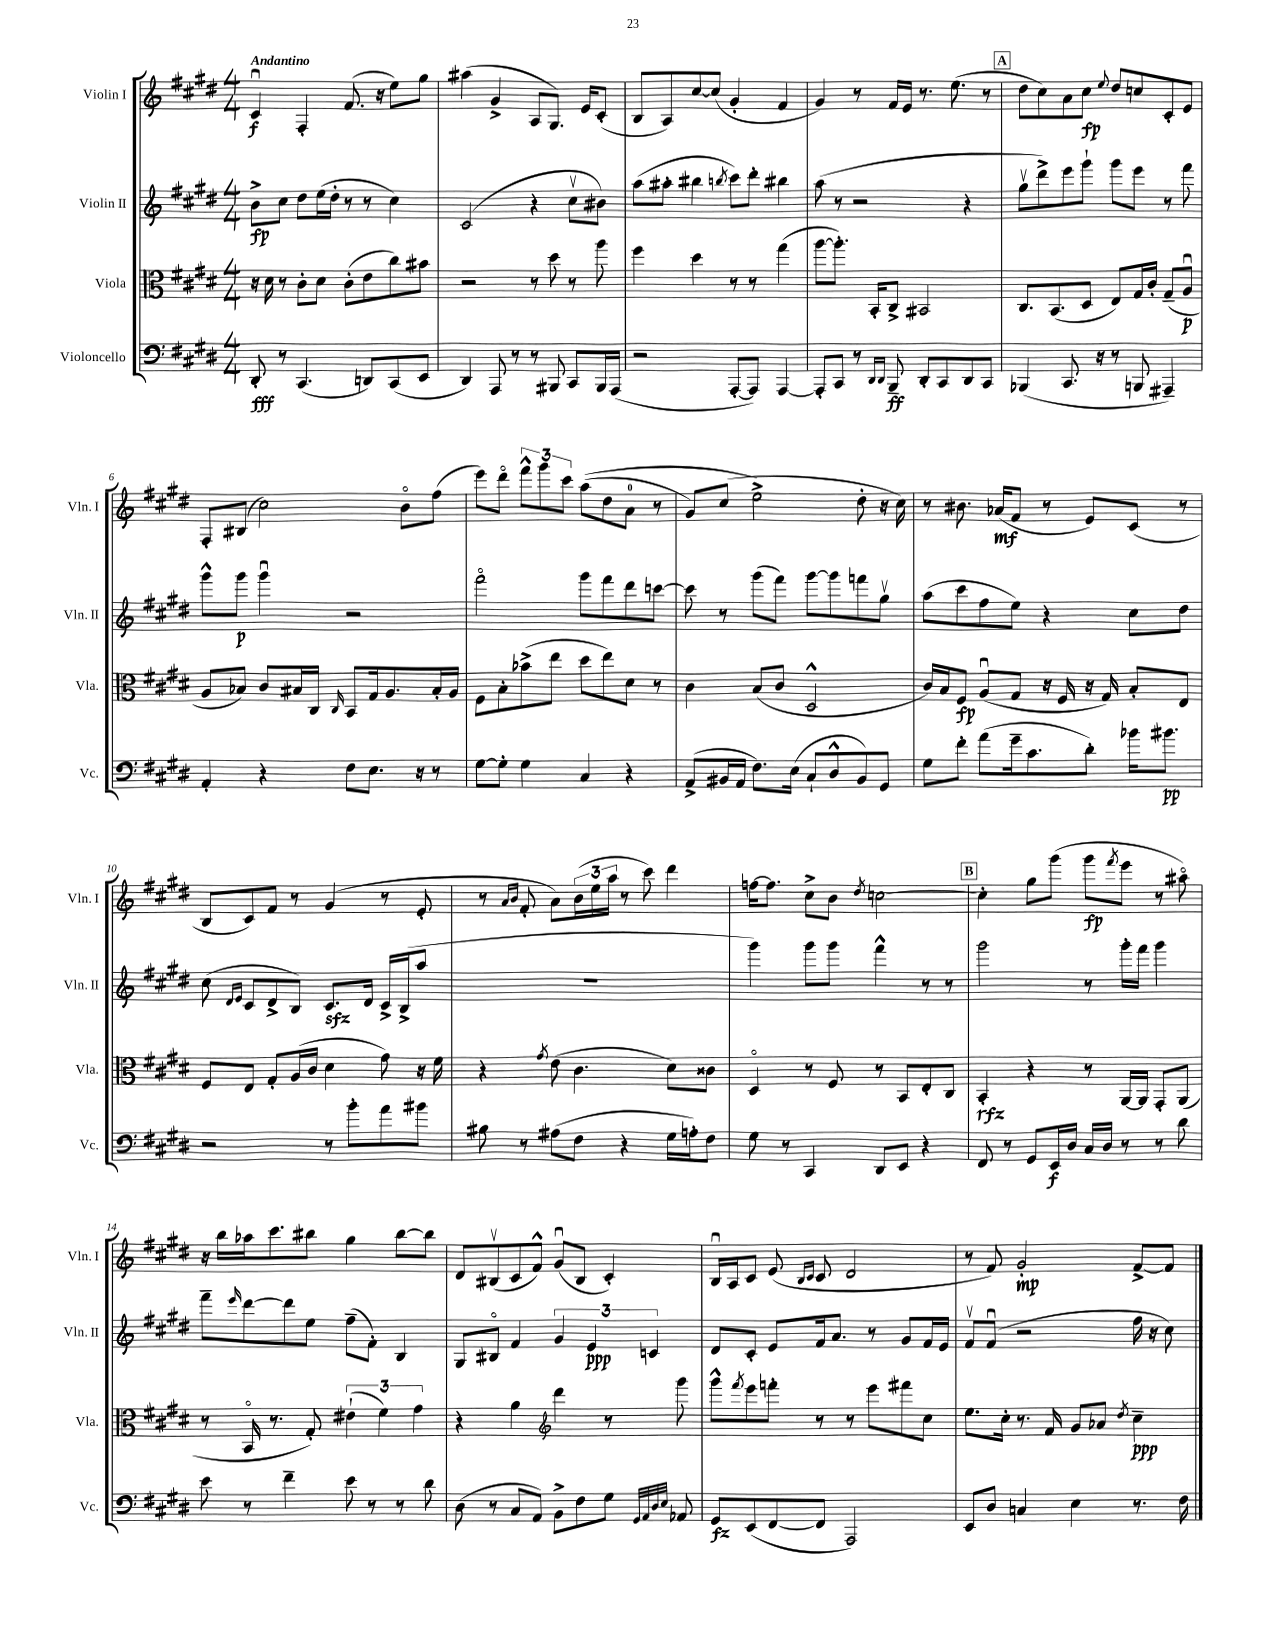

**kern	**dynam	**kern	**dynam	**kern	**dynam	**kern	**dynam
*part4	*part4	*part3	*part3	*part2	*part2	*part1	*part1
*staff4	*staff4	*staff3	*staff3	*staff2	*staff2	*staff1	*staff1
*I"Violoncello	*	*I"Viola	*	*I"Violin II	*	*I"Violin I	*
*I'Vc.	*	*I'Vla.	*	*I'Vln. II	*	*I'Vln. I	*
*clefF4	*	*clefC3	*	*clefG2	*	*clefG2	*
*k[f#c#g#d#]	*	*k[f#c#g#d#]	*	*k[f#c#g#d#]	*	*k[f#c#g#d#]	*
*M4/4	*	*M4/4	*	*M4/4	*	*M4/4	*
=1	=1	=1	=1	=1	=1	=1	=1
!	!	!	!	!	!	!LO:TX:a:B:t=Andantino	!
8DD#'/	fff	16r	.	8b^\L	fp	4c#u/	f
.	.	16d#\	.	.	.	.	.
8r	.	8r	.	8cc#\J	.	.	.
(4.CC#/	.	8c#'\L	.	8dd#\L	.	4F#'/	.
.	.	8d#\J	.	(16ee\L	.	.	.
.	.	.	.	16dd#'\JJ	.	.	.
.	.	(8c#'\L	.	8r	.	(8.f#/	.
8DDn/L)	.	8e\	.	8r	.	.	.
.	.	.	.	.	.	16r	.
(8CC#/	.	8cc#\)	.	4cc#\)	.	8ee\L)	.
8EE/J	.	8b#X\J	.	.	.	8gg#\J	.
=2	=2	=2	=2	=2	=2	=2	=2
4DD#/)	.	2r	.	(2c#/	.	(4aa#X\	.
8AAA/	.	.	.	.	.	4g#^/	.
8r	.	.	.	.	.	.	.
8r	.	8r	.	4r	.	8A/L	.
8BBB#X/	.	8dd#\	.	.	.	8.G#/J)	.
8CC#/L	.	8r	.	8cc#v\L	.	.	.
.	.	.	.	.	.	16e/KL	.
16BBB#/L	.	8aa\	.	8b#X\J)	.	(8c#'/J	.
(16AAA/JJ	.	.	.	.	.	.	.
=3	=3	=3	=3	=3	=3	=3	=3
2r	.	4ff#\	.	(8aa\L	.	8B/L	.
.	.	.	.	8aa#X'\J	.	8A/)	.
.	.	4dd#\	.	4bb#X\	.	[8cc#/	.
.	.	.	.	.	.	(8cc#/J]	.
.	.	.	.	8qbbn/	.	.	.
[8AAA'/L	.	8r	.	8ccc#\L)	.	4g#'/	.
8AAA/J])	.	8r	.	8ddd#'\J	.	.	.
[4AAA/	.	(4gg#\	.	4bb#X\	.	4f#/	.
=4	=4	=4	=4	=4	=4	=4	=4
8AAA'/L]	.	[8aa\L	.	(8aa\	.	4g#/)	.
8CC#/J	.	8.aa'\J])	.	8r	.	.	.
8r	.	.	.	2r	.	8r	.
.	.	16BB'/KL	.	.	.	.	.
16qqDD#/LL	.	.	.	.	.	.	.
16qqDD#/JJ	.	.	.	.	.	.	.
8BBB~/	ff	8C#^/J	.	.	.	16f#/LL	.
.	.	.	.	.	.	16e/JJ	.
8DD#'/L	.	2BB#X/	.	.	.	8.r	.
8CC#/	.	.	.	.	.	.	.
.	.	.	.	.	.	(8.ee\	.
8DD#/	.	.	.	4r	.	.	.
8CC#/J	.	.	.	.	.	8r	.
!!LO:REH:place=s1:t=A
=5	=5	=5	=5	=5	=5	=5	=5
(4BBB-X/	.	8.C#/L	.	8gg#v\L	.	8dd#\L	.
.	.	.	.	8ddd#^\)	.	8cc#\)	.
.	.	(8.BB/	.	.	.	.	.
8.CC#/	.	.	.	8eee\	.	8a\	.
.	.	8D#/J	.	8ggg#`\J	.	8cc#\J	fp
16r	.	.	.	.	.	.	.
.	.	.	.	.	.	8qqee/	.
8r	.	8E/L)	.	8ggg#\L	.	8dd#/L	.
8BBBn/	.	16G#/L	.	8eee\J	.	8ccn/	.
.	.	16c#'/JJ	.	.	.	.	.
4AAA#X~/)	.	(8G#~/L	.	8r	.	8c#'/	.
.	.	8Au/J	p	8fff#\	.	8e/J	.
!!LO:LB:g=z
=6	=6	=6	=6	=6	=6	=6	=6
4AA'/	.	8A/L	.	8ggg#^^\L	.	8F#'/L	.
.	.	8B-X/J)	.	8ggg#\J	p	(8B#X/J	.
4r	.	8c#/L	.	4ggg#u\	.	2cc#\)	.
.	.	16B#X/L	.	.	.	.	.
.	.	16C#/JJ	.	.	.	.	.
.	.	16qqC#/	.	.	.	.	.
8F#\L	.	8BB/L	.	2r	.	.	.
8.E\J	.	16G#/k	.	.	.	.	.
.	.	8.A/	.	.	.	.	.
.	.	.	.	.	.	8b\L	.
16r	.	.	.	.	.	.	.
8r	.	16B#'/L	.	.	.	(8ff#\J	.
.	.	16A/JJ	.	.	.	.	.
=7	=7	=7	=7	=7	=7	=7	=7
[8G#\L	.	8F#\L	.	2fff#\	.	8eee\L)	.
8G#'\J]	.	8B'\	.	.	.	8ddd#\J	.
4G#\	.	(8b-X^\	.	.	.	12fff#^^\L	.
.	.	.	.	.	.	12ggg#\	.
.	.	8ee\J	.	.	.	.	.
.	.	.	.	.	.	12ccc#\J	.
4C#/	.	8dd#\L	.	8ggg#\L	.	((8aa\L	.
.	.	8ee\)	.	8fff#\	.	8dd#\	.
4r	.	8d#\J	.	8ddd#\	.	8a\J	.
.	.	8r	.	[8cccn\J	.	8r	.
=8	=8	=8	=8	=8	=8	=8	=8
(8AA^/L	.	4c#\	.	8ccc\]	.	8g#/L)	.
16BB#X/L	.	.	.	8r	.	(8cc#/J	.
16AA/JJ	.	.	.	.	.	.	.
8.F#\L)	.	(8B/L	.	(8ggg#\L	.	2ee^\)	.
.	.	8c#/J	.	8fff#\J)	.	.	.
(16E\Jk	.	.	.	.	.	.	.
8C#`/L	.	2D#^^/	.	[8ggg#\L	.	.	.
8D#^^/	.	.	.	8ggg#\]	.	.	.
8BB#/)	.	.	.	8fffn\	.	8dd#'\	.
8GG#/J	.	.	.	8gg#v\J	.	16r	.
.	.	.	.	.	.	16cc#\)	.
=9	=9	=9	=9	=9	=9	=9	=9
8G#\L	.	16c#/LL)	.	(8aa\L	.	8r	.
.	.	16B/J	.	.	.	.	.
8f#'\J	.	8F#/J	fp	8ccc#\	.	8.b#X\	.
(8a\L	.	(8Au/L	.	8ff#\	.	.	.
.	.	.	.	.	.	(16a-X/KL	mf
16g#~\k	.	8G#/J	.	8ee\J)	.	8f#/J	.
8.c#\	.	.	.	.	.	.	.
.	.	16r	.	4r	.	8r	.
.	.	16F#/	.	.	.	.	.
8d#'\J)	.	16r	.	.	.	8e/L)	.
.	.	16G#/)	.	.	.	.	.
16b-X\KL	.	8B'/L	.	8cc#\L	.	(8c#/J	.
8.b#X\J	pp	.	.	.	.	.	.
.	.	8E/J	.	8dd#\J	.	8r	.
!!LO:LB:g=z
=10	=10	=10	=10	=10	=10	=10	=10
2r	.	8F#/L	.	(8cc#\	.	8B/L	.
.	.	.	.	16qqd#/LL	.	.	.
.	.	.	.	16qqe/JJ	.	.	.
.	.	8E/J	.	8c#/L	.	8c#/)	.
.	.	8G#'/L	.	8d#^/	.	8f#/J	.
.	.	(16A/L	.	8B/J)	.	8r	.
.	.	16c#/JJ	.	.	.	.	.
8r	.	4d#\	.	8.c#zz/L	.	(4g#/	.
8b'\L	.	.	.	.	.	.	.
.	.	.	.	16d#/Jk	.	.	.
8a\	.	8g#\)	.	16c#^/LL	.	8r	.
.	.	.	.	(16B^/J	.	.	.
8b#X\J	.	16r	.	8aa/J	.	8e'/	.
.	.	16f#\	.	.	.	.	.
=11	=11	=11	=11	=11	=11	=11	=11
8B#X\	.	4r	.	1r	.	8r	.
.	.	.	.	.	.	16qqa/LL	.
.	.	.	.	.	.	16qqb/JJ	.
8r	.	.	.	.	.	8f#'/	.
.	.	8qg#/	.	.	.	.	.
(8A#X\L	.	(8e\	.	.	.	8a\L)	.
8F#\J	.	4.c#\	.	.	.	(24b\L	.
.	.	.	.	.	.	24ee\	.
.	.	.	.	.	.	24aa\JJ	.
4r	.	.	.	.	.	8r	.
.	.	.	.	.	.	8ccc#\)	.
16G#\LL	.	8d#\L)	.	.	.	4ddd#\	.
16An'\J)	.	.	.	.	.	.	.
8F#\J	.	8c##X\J	.	.	.	.	.
=12	=12	=12	=12	=12	=12	=12	=12
8G#\	.	4D#/	.	4ggg#\)	.	[16ffn\KL	.
.	.	.	.	.	.	8.ff\J]	.
8r	.	.	.	.	.	.	.
4CC#/	.	8r	.	8ggg#\L	.	8cc#^\L	.
.	.	8F#/	.	8ggg#\J	.	8b\J	.
.	.	.	.	.	.	8qdd#/	.
8DD#/L	.	8r	.	4fff#^^\	.	[2ccn\	.
8EE/J	.	8BB/L	.	.	.	.	.
4r	.	8E'/	.	8r	.	.	.
.	.	8C#/J	.	8r	.	.	.
!!LO:REH:place=s1:t=B
=13	=13	=13	=13	=13	=13	=13	=13
8FF#/	.	4BB'/	rfz	2ggg#\	.	4cc'\]	.
8r	.	.	.	.	.	.	.
8GG#/L	.	4r	.	.	.	8gg#\L	.
16EE/L	f	.	.	.	.	(8ggg#\J	.
16D#/JJ	.	.	.	.	.	.	.
16C#/LL	.	8r	.	8r	.	8ggg#\L	fp
16D#/JJ	.	.	.	.	.	.	.
.	.	.	.	.	.	8qfff#/	.
8r	.	[16AA/LL	.	16ggg#'\LL	.	8eee\J	.
.	.	16AA/JJ]	.	16fff#\JJ	.	.	.
8r	.	8GG#'/L	.	4ggg#\	.	8r	.
8d#\	.	(8AA/J	.	.	.	8aa#X\)	.
!!LO:LB:g=z
=14	=14	=14	=14	=14	=14	=14	=14
8e\	.	8r	.	8fff#~\L	.	16r	.
.	.	.	.	.	.	16bb\LL	.
.	.	.	.	16qqeee/	.	.	.
8r	.	16BB/	.	[8ddd#\	.	16aa-X\J	.
.	.	8.r	.	.	.	8.ccc#\	.
4f#~\	.	.	.	8ddd#\]	.	.	.
.	.	8G#'/)	.	8ee\J	.	8bb#X\J	.
8e\	.	(6e#X`\	.	(8ff#~\L	.	4gg#\	.
8r	.	.	.	8f#'\J)	.	.	.
.	.	6f#\)	.	.	.	.	.
8r	.	.	.	4B/	.	[8bb#\L	.
.	.	6g#\	.	.	.	.	.
8d#\	.	.	.	.	.	8bb#\J]	.
=15	=15	=15	=15	=15	=15	=15	=15
(8D#\	.	4r	.	8G#/L	.	8d#/L	.
8r	.	.	.	8B#X/J	.	(8B#Xv/	.
8C#/L	.	4a\	.	4f#/	.	8c#/	.
8AA/J)	.	.	.	.	.	8f#^^/J)	.
*	*	*clefG2	*	*	*	*	*
8BB^\L	.	4ddd#\	.	6g#/	.	(8g#u/L	.
8F#\	.	.	.	.	.	8B#/J	.
.	.	.	.	6e/	ppp	.	.
8G#\J	.	8r	.	.	.	4c#'/)	.
.	.	.	.	6cn/	.	.	.
32qqGG#/LLL	.	.	.	.	.	.	.
32qqAA/	.	.	.	.	.	.	.
32qqD#/	.	.	.	.	.	.	.
32qqE/JJJ	.	.	.	.	.	.	.
8AA-X/	.	8ggg#\	.	.	.	.	.
=16	=16	=16	=16	=16	=16	=16	=16
8GG#/L	fz	8ggg#^^\L	.	8d#/L	.	16Bu/LL	.
.	.	.	.	.	.	16A/J	.
.	.	8qfff#/	.	.	.	.	.
(8EE/	.	8eee\	.	8c#'/J	.	8c#/J	.
[8FF#/	.	8fffn'\J	.	8e/L	.	(8e/	.
.	.	.	.	.	.	16qqB/LL	.
.	.	.	.	.	.	16qqc#/JJ	.
8FF#/J]	.	8r	.	16f#/k	.	8c#/	.
.	.	.	.	8.a/J	.	.	.
2AAA/)	.	8r	.	.	.	2d#/	.
.	.	8eee\L	.	8r	.	.	.
.	.	8fff#X\	.	8g#/L	.	.	.
.	.	8cc#\J	.	16f#/L	.	.	.
.	.	.	.	16e/JJ	.	.	.
=17	=17	=17	=17	=17	=17	=17	=17
8EE/L	.	8.ee\L	.	8f#v/L	.	8r	.
8D#/J	.	.	.	(8f#u/J	.	8f#/)	.
.	.	16cc#'\Jk	.	.	.	.	.
4Cn/	.	8.r	.	2r	.	2g#'/	mp
.	.	16f#/	.	.	.	.	.
4E\	.	8g#/L	.	.	.	.	.
.	.	8a-X/J	.	.	.	.	.
.	.	8qdd#/	.	.	.	.	.
8.r	.	4cc#~\	ppp	16ff#\	.	[8f#^/L	.
.	.	.	.	16r	.	.	.
.	.	.	.	8cc#\)	.	8f#/J]	.
16F#\	.	.	.	.	.	.	.
==	==	==	==	==	==	==	==
*-	*-	*-	*-	*-	*-	*-	*-
